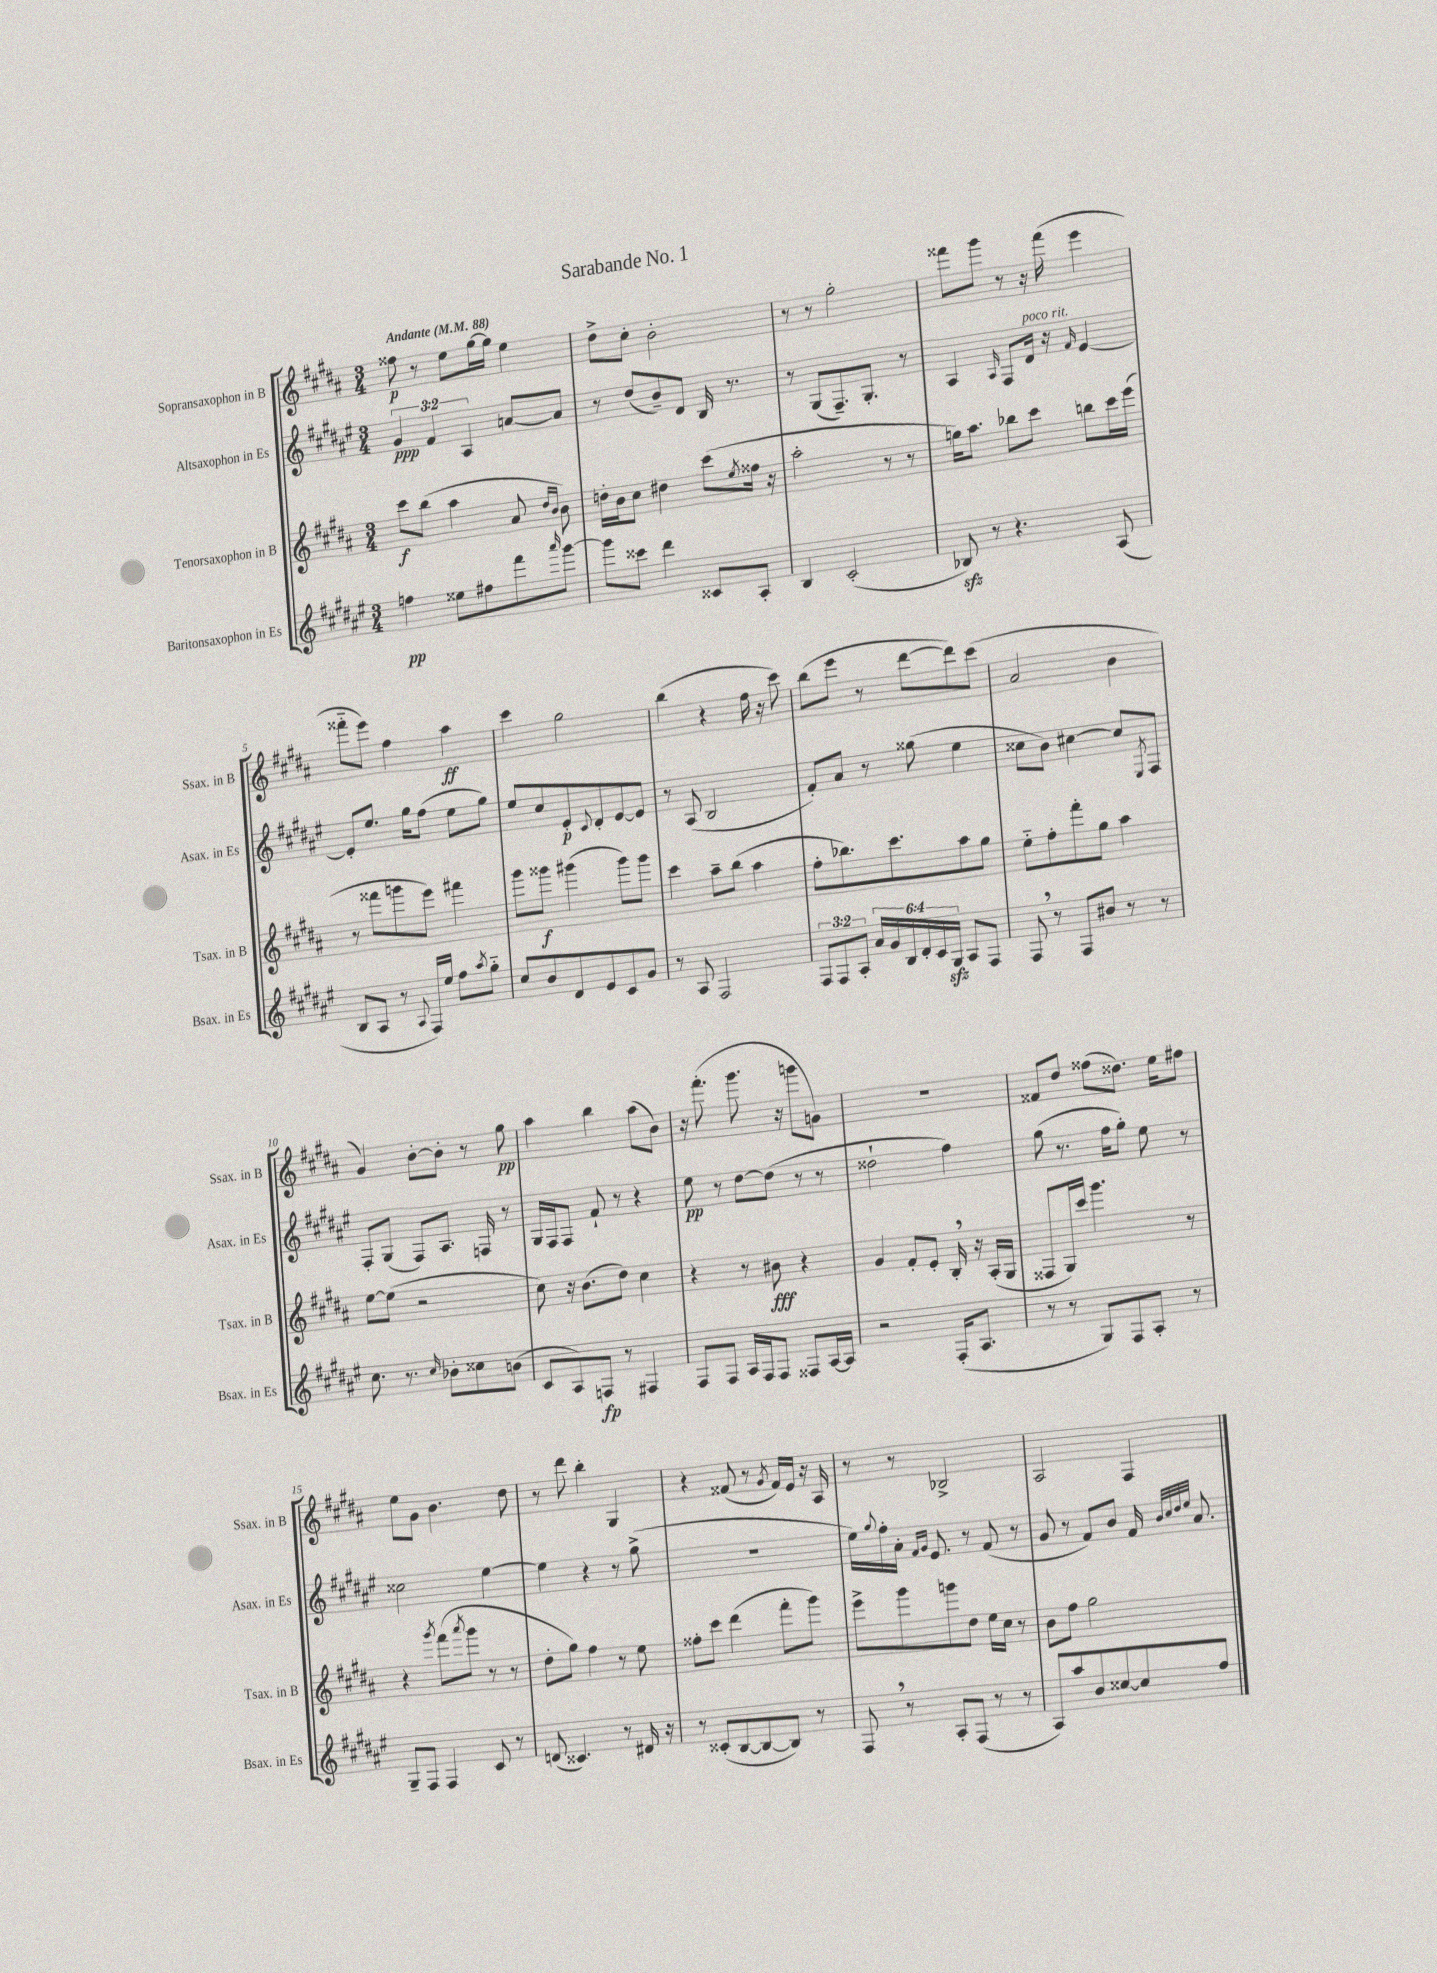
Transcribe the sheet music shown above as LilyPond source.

\header { title = "Sarabande No. 1" }
<<
\new StaffGroup <<
\new Staff = "s0" \with { instrumentName = "Sopransaxophon in B" shortInstrumentName = "Ssax. in B" } {
    \clef treble \key b \major \numericTimeSignature \time 3/4 \tempo "Andante" 4 = 88
    fisis''8\p r8 e''8 gis''16~ gis''16 e''4 |
    dis''8-> cis''8-. b'2-. |
    r8 r8 gis''2-. |
    fisis'''8 gis'''8 r8 r16 fisis'''16( e'''4 |
    fisis'''8-_ e'''8) fis''4 ais''4\ff |
    cis'''4 gis''2 |
    b''4( r4 fis''16 r16 cis'''8) |
    b''8( e'''8 r8 dis'''8~ dis'''8) cis'''8( |
    ais'2 b'4 |
    gis'4) b'8~-. b'8-. r8 gis''8\pp |
    ais''4 b''4 ais''8( b'8) |
    r16 fis'''8.-.( gis'''8. r16 g'''8 g'8) |
    R2. |
    fisis'8 dis''8 fisis''8( disis''8.) e''16 fis''8 |
    e''8 gis'8 b'4. dis''8 |
    r8 dis'''8 b''4-. gis4 |
    r4 fisis'8( r8 \acciaccatura { gis'8 } fisis'16) e'16 r16 ais16 |
    r8 r8 bes2-> |
    ais2 fis4 \bar "|." |
}
\new Staff = "s1" \with { instrumentName = "Altsaxophon in Es" shortInstrumentName = "Asax. in Es" } {
    \clef treble \key fis \major \numericTimeSignature \time 3/4 \override Staff.TupletNumber.text = #tuplet-number::calc-fraction-text
    \tuplet 3/2 { gis'4\ppp fis'4 ais4 } a'8~ a'8 |
    r8 dis''8( b'8--) dis'8 b16 r8. |
    r8 gis8( fis8.--) gis8.-. r8 |
    ais4 \grace { ais16 } fis8 dis'16^\markup { \italic "poco rit." } r16 \grace { fis'16 } eis'4~ |
    eis'8-. eis''8. gis''16 fis''8( eis''8 gis''8) |
    eis''8 cis''8 eis'8-.\p \appoggiatura { cis'8 } dis'8-. eis'8~ eis'8 |
    r8 ais8( b2 |
    fis'8-.) ais'8 r8 gisis''8( eis''4 |
    cisis''8 b'8) cis''4~ cis''8 \acciaccatura { eis8 } fis8 |
    fis8-. gis8( fis8) ais8. f16 r8 |
    gis16 fis16 fis8 fis'8-! r8 r4 |
    eis''8\pp r8 dis''8~ dis''8( r8 r8 |
    disis''2-! fis''4) |
    gis''8( r8. fis''16 gis''8-.) eis''8 r8 |
    cisis''2 eis''4~ |
    eis''4 r4 r8 gis''8->( |
    r2. |
    eis''16) \appoggiatura { gis''8 } fis''16-. ais'16-. \grace { fis'16 gis'16 } eis'8. r8 fis'8( r8 |
    gis'8 r8 fis'8) b'8 fis'16 \grace { b'32 cis''32 dis''32 eis''32 } ais'8. \bar "|." |
}
\new Staff = "s2" \with { instrumentName = "Tenorsaxophon in B" shortInstrumentName = "Tsax. in B" } {
    \clef treble \key b \major \numericTimeSignature \time 3/4
    cis'''8\f b''8( ais''4 ais'8 \grace { dis''16 b'16 } b'8) |
    d''16-. b'16 cis''8 dis''4 cis'''8( \acciaccatura { e''8 } fisis''16 r16 |
    ais''2-. r8 r8 |
    g''16) ais''8. bes''8 cis'''8 b''8 cis'''16 e'''16( |
    r8 fisis'''8 g'''8 e'''8) fis'''4 |
    gis'''8 gisis'''8\f gis'''4( gis'''8) gis'''8 |
    cis'''4 ais''8-- b''8( ais''4 |
    fis''8-. bes''8.) cis'''8. ais''8 gis''8 |
    e''8-_ fis''8-. fis'''8-. gis''8 ais''4 |
    e''8~ e''8( r2 |
    cis''8) r16 b'8.( dis''8) cis''4 |
    r4 r8 bis'8\fff r4 |
    gis'4 fis'8-. e'8-. b16-. \breathe r16 ais16-.( gis16 |
    fisis8 gis16) cis'''16 gis'''4. r8 |
    r4 \acciaccatura { gis'''8 } fis'''8( \acciaccatura { ais'''8 } gis'''8 r8 r8 |
    dis''8-. gis''8) fis''4 r8 e''8 |
    fisis''8-. cis'''8 dis'''4( fis'''8-. gis'''8) |
    e'''8-> gis'''8 g'''8 dis''8 e''16 cis''16 r8 |
    b'8 fis''8 gis''2 \bar "|." |
}
\new Staff = "s3" \with { instrumentName = "Baritonsaxophon in Es" shortInstrumentName = "Bsax. in Es" } {
    \clef treble \key fis \major \numericTimeSignature \time 3/4 \override Staff.TupletNumber.text = #tuplet-number::calc-fraction-text
    f''4\pp eisis''8 fis''8 fis'''8 \grace { ais'''16 } gis'''8~ |
    gis'''8 cisis'''8 dis'''4 cisis'8 ais8-. |
    b4 cis'2-.( |
    bes8\sfz) r8 r4. ais8( |
    b8 ais8 r8 \appoggiatura { ais8 } fis16) eis''16 fis''8 \acciaccatura { ais''8 } gis''8-_ |
    cis''8 b'8 dis'8 eis'8 cis'8 gis'8 |
    r8 ais8 fis2 |
    \tuplet 3/2 { fis8 fis8 ais8-. } \tuplet 6/4 { ais'16 gis'16 b16 dis'16-. cis'16 gis16\sfz } ais8 fis8 |
    fis8 \breathe r8 fis8 bis'8 r8 r8 |
    cis''8. r8. \grace { cis''16 } bes'8-. cisis''8 b'8( |
    cis'8 ais8) f8\fp r8 fis4 |
    fis8 fis8 ais16 fis16 fis8 fisis8 ais16~ ais16 |
    r2 fis16-.( ais8. |
    r8 r8 gis8) fis8 ais8-. r8 |
    gis8-- fis8 fis4 cis'8 r8 |
    d'8( cisis'4.) r8 dis'16 r16 |
    r8 cisis'8-.( b8~ b8~ b8) r8 |
    fis8 \breathe r8 ais8-. fis8( r8 r8 |
    ais8) ais''8 b'8 cisis''8~ cisis''8 fis''8 \bar "|." |
}
>>
>>
